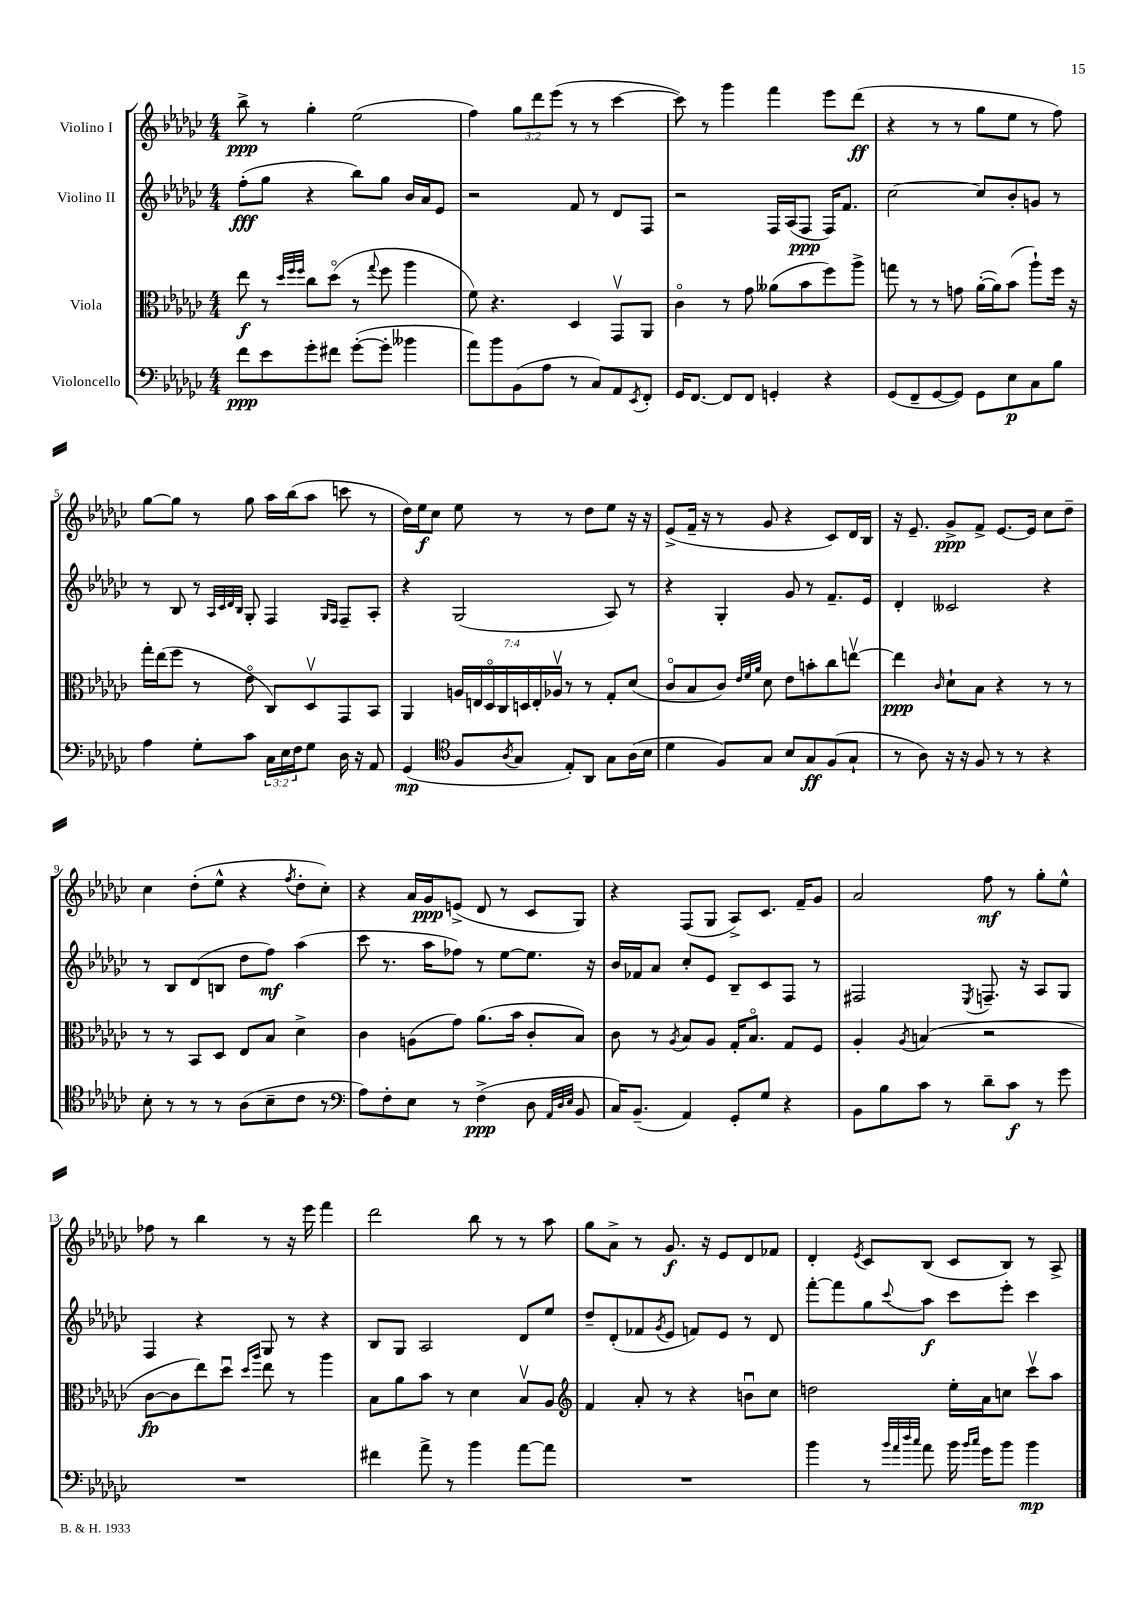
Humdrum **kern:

**kern	**kern	**kern	**kern
*staff4	*staff3	*staff2	*staff1
*clefF4	*clefC3	*clefG2	*clefG2
*k[b-e-a-d-g-c-]	*k[b-e-a-d-g-c-]	*k[b-e-a-d-g-c-]	*k[b-e-a-d-g-c-]
*M4/4	*M4/4	*M4/4	*M4/4
8f	8ee-	(8ff'	8bb-^
8e-	8r	8gg-	8r
.	32qqdd-	.	.
.	32qqff	.	.
.	32qqff	.	.
8g-'	8cc-	4r	4gg-'
8f#	(8dd-o	.	.
([8g-'	8r	8bb-)	(2ee-
.	8qqgg-	.	.
8g-']	8ff	8gg-	.
4b--	4aa-	16b-	.
.	.	16a-	.
.	.	8e-	.
=	=	=	=
8a-)	8f)	2r	4ff)
8b-	4.r	.	.
(8BB-	.	.	12gg-
.	.	.	12ddd-
8A-	.	.	.
.	.	.	(12eee-
8r	4D-	8f	8r
8C-)	.	8r	8r
8AA-	8GG-v	8d-	[4ccc-
8qEE-	.	.	.
8FF'	8AA-	8F	.
=	=	=	=
16GG-	4c-o	2r	8ccc-])
[8.FF	.	.	.
.	.	.	8r
8FF]	8r	.	4ggg-
8FF	8g-	.	.
4GG'	(8a--	16F	4fff
.	.	(16A-	.
.	8b-	8F	.
4r	8ff)	16F)	8eee-
.	.	8.f	.
.	8aa-^	.	(8ddd-
=	=	=	=
(8GG-	8gg	[2cc-	4r
8FF~	8r	.	.
[8GG-	8r	.	8r
8GG-])	8g	.	8r
8GG-	([16a-'	8cc-]	8gg-
.	16a-])	.	.
8E-	(8b-	8b-'	8ee-
8C-	8aa-`)	8g	8r
8B-	16ff	8r	8ff)
.	16r	.	.
=	=	=	=
4A-	16gg-'	8r	[8gg-
.	(16ee-	.	.
.	8ff	8B-	8gg-]
8G-'	8r	8r	8r
.	.	32qqA-	.
.	.	32qqc-	.
.	.	32qqd-	.
.	.	32qqB-	.
8c-	8e-o	8G-'	8gg-
24C-	8C-)	4F	16aa-
24E-	.	.	.
.	.	.	(16bb-
24F	.	.	.
8G-	8D-v	.	8aa-
.	.	16qqG-	.
.	.	16qqF	.
16D-	8GG-	8F~	8ccc
16r	.	.	.
8AA-	8BB-	8A-'	8r
=	=	=	=
(4GG-	4AA-	4r	16dd-)
.	.	.	16ee-
.	.	.	8cc-
*clefC4	*	*	*
8F	28A	(2G-	8ee-
.	28E	.	.
.	28D-o	.	.
.	28C-	.	.
8qA-	.	.	.
8G-	.	.	8r
.	28D	.	.
.	28E'	.	.
.	28A-v	.	.
8E-')	8r	.	8r
8AA-	8r	.	8dd-
8G-	8G-'	8A-)	8ee-
(16A-	(8d-	8r	16r
16B-	.	.	16r
=	=	=	=
4d-	8c-o	4r	(8e-^
.	8B-	.	16f~
.	.	.	16r
8F)	8c-)	4G-'	8r
.	32qqe-	.	.
.	32qqf	.	.
.	32qqa-	.	.
8G-	8d-	.	8g-
8B-	8e-	8g-	4r
8G-	8b'	8r	.
(8F	8cc-	8.f~	8c-)
8G-`	[8eev	.	16d-
.	.	16e-	16B-
=	=	=	=
8r	4ee]	4d-'	16r
.	.	.	8.e-~
8A-)	.	.	.
.	16qqc-	.	.
16r	8d-`	2c--	8g-^
16r	.	.	.
8F	8B-	.	8f^
8r	4r	.	[8.e-
8r	.	.	.
.	.	.	16e-]
4r	8r	4r	8cc-
.	8r	.	8dd-~
=	=	=	=
8B-'	8r	8r	4cc-
8r	8r	8B-	.
8r	8BB-	(8d-	(8dd-'
8r	8D-	8B	8ee-^^
(8A-	8E-	8dd-	4r
8B-~	8B-	8ff)	.
.	.	.	8qff
8c-	4d-^	(4aa-	8dd-'
8r	.	.	8cc-')
=	=	=	=
*clefF4	*	*	*
8A-)	4c-	8ccc-	4r
8F'	.	8.r	.
8E-	(8A	.	16a-
.	.	16aa-	16g-
8r	8g-)	8ff-)	(8e^
(4F^	(8.a-	8r	8d-
.	.	[8ee-	8r
.	16b-	.	.
8D-	8c-'	8.ee-]	8c-
32qqAA-	.	.	.
32qqD-	.	.	.
32qqE-	.	.	.
8BB-	8B-)	.	8G-)
.	.	16r	.
=	=	=	=
16C-)	8c-	16b-	4r
(8.BB-~	.	16f-	.
.	8r	8a-	.
.	8qA-	.	.
4AA-)	8B-	8cc-'	(8F
.	8A-	8e-	8G-
8GG-'	16G-'	8B-~	8A-^)
.	8.B-o	.	.
8G-	.	8c-	8.c-
4r	8G-	8F	.
.	.	.	16f~
.	8F	8r	8g-
=	=	=	=
8BB-	4A-'	2F#	2a-
8B-	.	.	.
.	8qA-	.	.
8c-	(4B	.	.
8r	.	.	.
.	.	8qE-	.
8d-~	2r	8.F~	8ff
8c-	.	.	8r
.	.	16r	.
8r	.	8A-	8gg-'
8g-	.	8G-	8ee-^^
=	=	=	=
1r	[8c-	4F	8ff-
.	8c-]	.	8r
.	8ee-)	4r	4bb-
.	8dd-u	.	.
.	16qqdd-	.	.
.	16qqaa-	.	.
.	8ee-	8G-	8r
.	8r	8r	16r
.	.	.	16eee-
.	4aa-	4r	4fff
=	=	=	=
4f#	8B-	8B-	2ddd-
.	8a-	8G-	.
8a-^	8b-	2A-	.
8r	8r	.	.
4b-	4d-	.	8bb-
.	.	.	8r
[8a-	8B-v	8d-	8r
8a-]	8A-	8ee-	8aa-
=	=	=	=
*	*clefG2	*	*
1r	4f	8dd-~	8gg-
.	.	(8d-'	8a-^
.	8a-'	8f-	8r
.	.	8qg-	.
.	8r	8e-	8.g-
.	4r	8f)	.
.	.	.	16r
.	.	8e-	8e-
.	8bu	8r	8d-
.	8cc-	8d-	8f-
=	=	=	=
4b-	2dd	[8fff'	4d-'
.	.	8fff]	.
.	.	.	8qe-
8r	.	8gg-	8c-
32qqb-	.	.	.
32qqa-	.	.	.
32qqdd-	.	.	.
32qqcc-	.	8qqccc-	.
8a-	.	8aa-	(8B-
16b-	16ee-'	8ccc-	8c-
16qqb-	.	.	.
16qqcc-	.	.	.
16g-	16a-	.	.
8b-	8cc	8eee-'	8B-)
4b-	8ccc-v	4ccc-	8r
.	8aa-	.	8A-^
==	==	==	==
*-	*-	*-	*-
